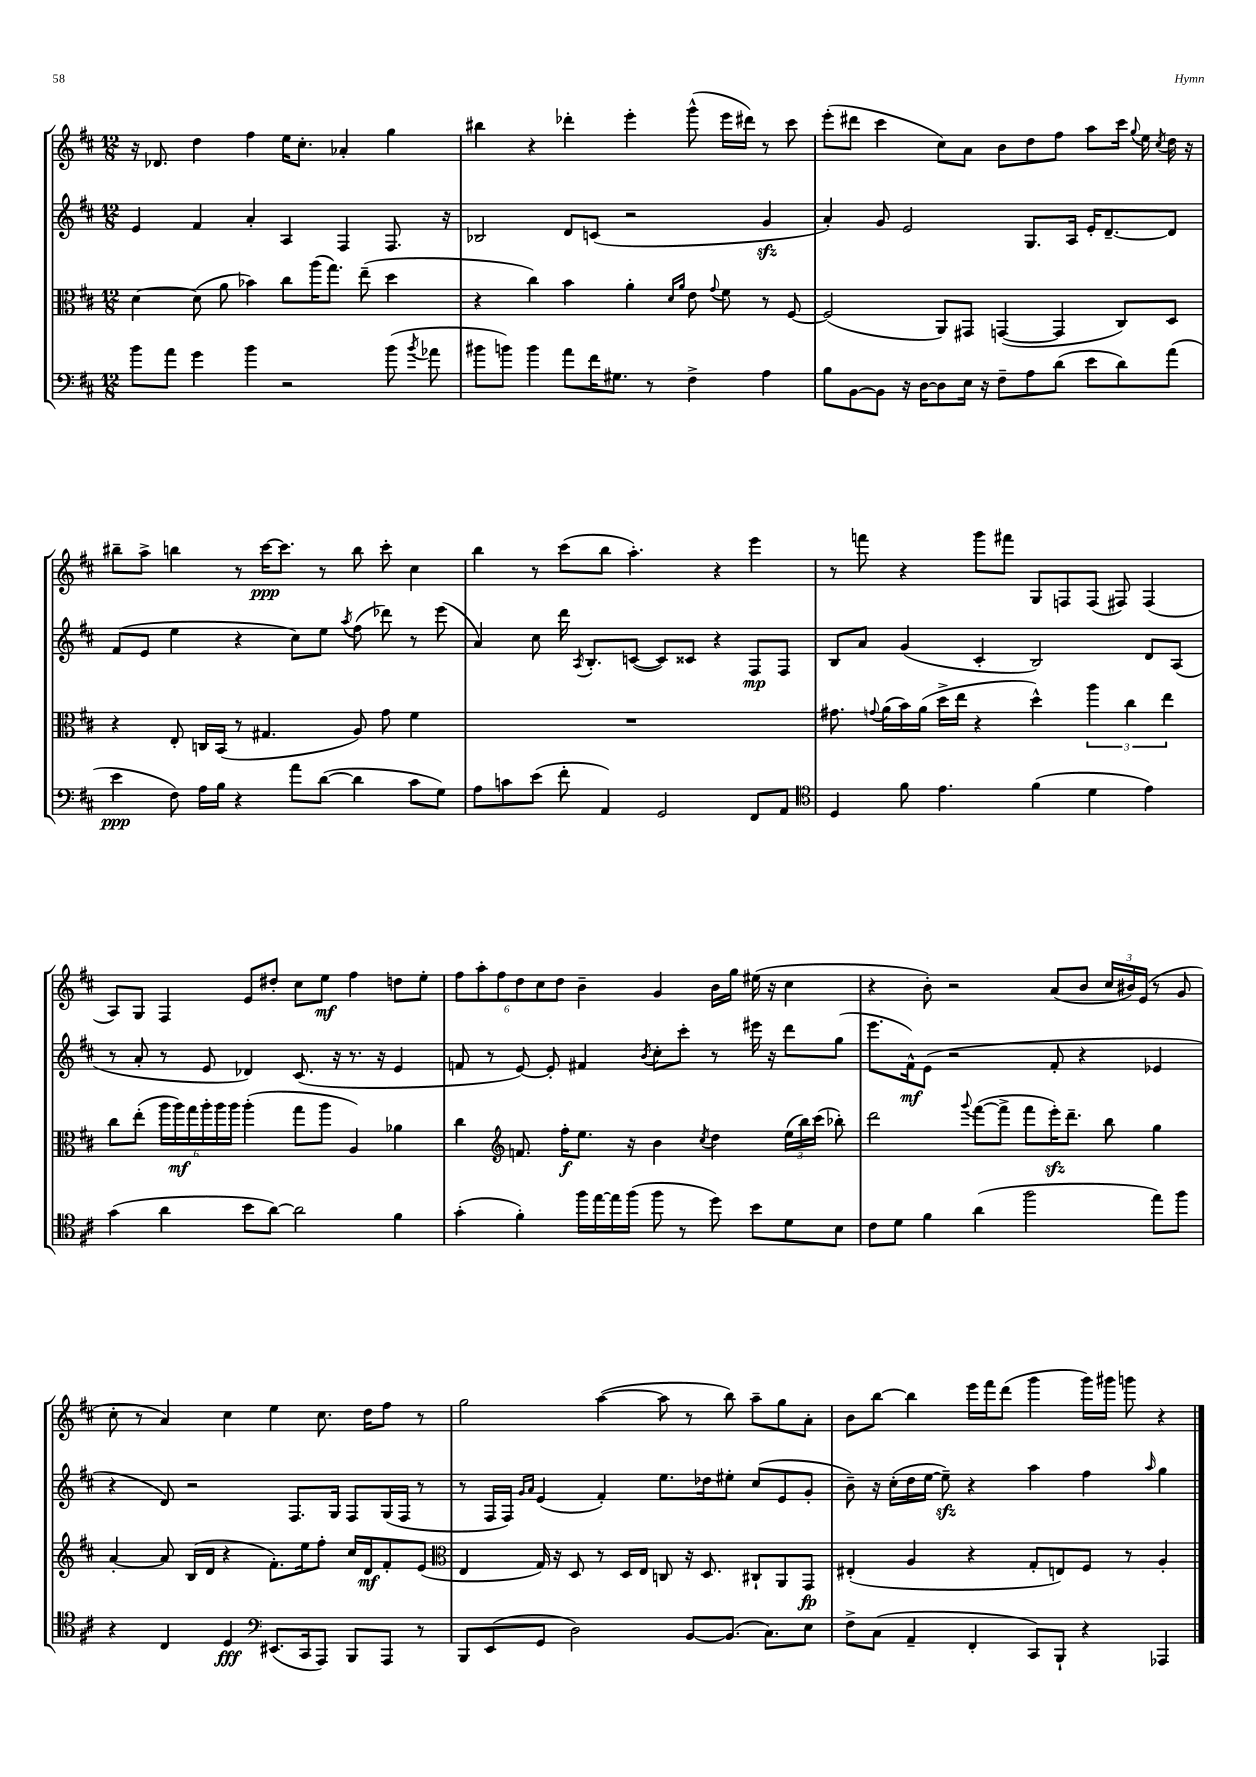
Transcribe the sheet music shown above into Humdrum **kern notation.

**kern	**dynam	**kern	**dynam	**kern	**dynam	**kern	**dynam
*part4	*part4	*part3	*part3	*part2	*part2	*part1	*part1
*staff4	*staff4	*staff3	*staff3	*staff2	*staff2	*staff1	*staff1
*clefF4	*	*clefC3	*	*clefG2	*	*clefG2	*
*k[f#c#]	*	*k[f#c#]	*	*k[f#c#]	*	*k[f#c#]	*
*M12/8	*	*M12/8	*	*M12/8	*	*M12/8	*
=130	=130	=130	=130	=130	=130	=130	=130
8b\L	.	[4d\	.	4e/	.	16r	.
.	.	.	.	.	.	8.d-X/	.
8a\J	.	.	.	.	.	.	.
4g\	.	(8d\]	.	4f#/	.	4dd\	.
.	.	8a\	.	.	.	.	.
4b\	.	4b-X\)	.	4a'/	.	4ff#\	.
2r	.	8cc#\L	.	4A/	.	16ee\KL	.
.	.	.	.	.	.	8.cc#'\J	.
.	.	(16aa\K	.	.	.	.	.
.	.	8.gg\J)	.	.	.	.	.
.	.	.	.	4F#/	.	4a-X'/	.
.	.	(8ee~\	.	.	.	.	.
(8b\	.	4dd\	.	8.F#/	.	4gg\	.
8qb/	.	.	.	.	.	.	.
8a-X\	.	.	.	.	.	.	.
.	.	.	.	16r	.	.	.
=131	=131	=131	=131	=131	=131	=131	=131
8b#X\L	.	4r	.	2B-X/	.	4bb#X\	.
8bn\J)	.	.	.	.	.	.	.
4b\	.	4cc#\)	.	.	.	4r	.
8a\L	.	4b\	.	8d/L	.	4ddd-X'\	.
16f#\K	.	.	.	(8cn/J	.	.	.
8.G#X\J	.	.	.	.	.	.	.
.	.	4a'\	.	2r	.	4eee'\	.
8r	.	.	.	.	.	.	.
.	.	16qqd/LL	.	.	.	.	.
.	.	16qqa/JJ	.	.	.	.	.
4F#^\	.	8e\	.	.	.	(8ggg^^\	.
.	.	8qqg/	.	.	.	.	.
.	.	8f#\	.	.	.	16eee\LL	.
.	.	.	.	.	.	16ddd#X\JJ)	.
4A\	.	8r	.	4gzz/	.	8r	.
.	.	[8F#/	.	.	.	8ccc#\	.
=132	=132	=132	=132	=132	=132	=132	=132
8B\L	.	(2F#/]	.	4a'/)	.	(8eee'\L	.
[8BB\	.	.	.	.	.	8ddd#X\J	.
8BB\J]	.	.	.	8g/	.	4ccc#\	.
16r	.	.	.	2e/	.	.	.
[16D\KL	.	.	.	.	.	.	.
8D\]	.	8AA/L)	.	.	.	8cc#\L)	.
16E\Jk	.	8GG#X/J	.	.	.	8a\J	.
16r	.	.	.	.	.	.	.
8F#~\L	.	([4GGn/	.	.	.	8b\L	.
8A\	.	.	.	8.G/L	.	8dd\	.
(8d\J	.	4GG/]	.	.	.	8ff#\J	.
.	.	.	.	16A/Jk	.	.	.
8e\L	.	.	.	16e'/KL	.	8aa\L	.
.	.	.	.	[8.d~/	.	.	.
8d\)	.	8C#/L)	.	.	.	16ccc#\Jk	.
.	.	.	.	.	.	8qqgg/	.
.	.	.	.	.	.	16ee\	.
.	.	.	.	.	.	8qcc#/	.
(8a\J	.	8D/J	.	8d/J]	.	16dd\	.
.	.	.	.	.	.	16r	.
!!LO:LB:g=z
=133	=133	=133	=133	=133	=133	=133	=133
4e\	ppp	4r	.	(8f#/L	.	8bb#X~\L	.
.	.	.	.	8e/J	.	8aa^\J	.
8F#\)	.	8E'/	.	4ee\	.	4bbn\	.
16A\LL	.	16Cn/LL	.	.	.	.	.
16B\JJ	.	(16BB/JJ	.	.	.	.	.
4r	.	8r	.	4r	.	8r	.
.	.	4.G#X/	.	.	.	[16ccc#\KL	ppp
.	.	.	.	.	.	8.ccc#\J]	.
8a\L	.	.	.	8cc#\L)	.	.	.
([8d\J	.	.	.	8ee\J	.	8r	.
.	.	.	.	8qaa/	.	.	.
4d\]	.	8A/)	.	(8ff#\	.	8bb\	.
.	.	8g\	.	8ddd-X\)	.	8ccc#'\	.
8c#\L	.	4f#\	.	8r	.	4cc#\	.
8G\J)	.	.	.	(8eee\	.	.	.
=134	=134	=134	=134	=134	=134	=134	=134
8A\L	.	1.r	.	4a/)	.	4bb\	.
8cn\	.	.	.	.	.	.	.
(8e\J	.	.	.	8cc#\	.	8r	.
8f#'\	.	.	.	16ddd\	.	(8ccc#\L	.
.	.	.	.	8qA/	.	.	.
.	.	.	.	8.B'/L	.	.	.
4AA/)	.	.	.	.	.	8bb\J	.
.	.	.	.	([8cn/J	.	4.aa'\)	.
2GG/	.	.	.	8c/L])	.	.	.
.	.	.	.	8c##X/J	.	.	.
.	.	.	.	4r	.	4r	.
8FF#/L	.	.	.	8F#/L	mp	4eee\	.
8AA/J	.	.	.	8F#/J	.	.	.
=135	=135	=135	=135	=135	=135	=135	=135
*clefC4	*	*	*	*	*	*	*
4D/	.	8.g#X\	.	8B/L	.	8r	.
.	.	.	.	8a/J	.	8fffn\	.
.	.	8qqgn/	.	.	.	.	.
.	.	(16a\LL	.	.	.	.	.
8f#\	.	16b\)	.	(4g/	.	4r	.
.	.	(16a\JJ	.	.	.	.	.
4.e\	.	16dd^\LL	.	.	.	.	.
.	.	16ee\JJ	.	.	.	.	.
.	.	4r	.	4c#'/	.	8ggg\L	.
.	.	.	.	.	.	8fff#X\J	.
(4f#\	.	4dd^^\)	.	2B/)	.	8G/L	.
.	.	.	.	.	.	8Fn/	.
4d\	.	6aa\	.	.	.	(8F/J	.
.	.	.	.	.	.	8F#X/)	.
.	.	6cc#\	.	.	.	.	.
4e\)	.	.	.	8d/L	.	(4F#/	.
.	.	6ee\	.	.	.	.	.
.	.	.	.	(8A/J	.	.	.
!!LO:LB:g=z
=136	=136	=136	=136	=136	=136	=136	=136
(4g\	.	8cc#\L	.	8r	.	8A/L)	.
.	.	(8ee'\J	.	8a'/	.	8G/J	.
4a\	.	24aa\LL	.	8r	.	4F#/	.
.	.	24aa\)	mf	.	.	.	.
.	.	24gg\	.	.	.	.	.
.	.	24aa'\	.	8e/	.	.	.
.	.	24aa\	.	.	.	.	.
.	.	24aa\JJ	.	.	.	.	.
8b\L	.	(4aa'\	.	4d-X/)	.	8e/L	.
[8a\J)	.	.	.	.	.	8dd#X'/J	.
2a\]	.	8gg\L	.	(8.c#/	.	8cc#\L	.
.	.	8aa\J	.	.	.	8ee\J	mf
.	.	.	.	16r	.	.	.
.	.	4A/)	.	8.r	.	4ff#\	.
.	.	.	.	16r	.	.	.
4f#\	.	4a-X\	.	4e/	.	8ddn\L	.
.	.	.	.	.	.	8ee'\J	.
=137	=137	=137	=137	=137	=137	=137	=137
(4g'\	.	4cc#\	.	8fn/	.	12ff#\L	.
.	.	.	.	.	.	12aa'\	.
.	.	.	.	8r	.	.	.
.	.	.	.	.	.	12ff#\	.
*	*	*clefG2	*	*	*	*	*
4f#'\)	.	8.fn/	.	[8e/)	.	12dd\	.
.	.	.	.	.	.	12cc#\	.
.	.	.	.	8e'/]	.	.	.
.	.	.	.	.	.	12dd\J	.
.	.	16ff#'\KL	f	.	.	.	.
16ff#\LL	.	8.ee\J	.	4f#X/	.	4b~\	.
[16ee\	.	.	.	.	.	.	.
16ee\]	.	.	.	.	.	.	.
(16ff#\JJ	.	16r	.	.	.	.	.
.	.	.	.	8qb/	.	.	.
8ff#\	.	4b\	.	8cc#'\L	.	4g/	.
8r	.	.	.	8ccc#'\J	.	.	.
.	.	8qcc#/	.	.	.	.	.
8dd\)	.	4dd\	.	8r	.	16b\LL	.
.	.	.	.	.	.	16gg\JJ	.
8b\L	.	.	.	16eee#X\	.	(16ee#X\	.
.	.	.	.	16r	.	16r	.
8d\	.	(24ee\LL	.	8ddd\L	.	4cc#\	.
.	.	24bb\)	.	.	.	.	.
.	.	(24ccc#\JJ	.	.	.	.	.
8B\J	.	8bb-X'\)	.	(8gg\J	.	.	.
=138	=138	=138	=138	=138	=138	=138	=138
8c#\L	.	2ddd\	.	8.eee\L	.	4r	.
8d\J	.	.	.	.	.	.	.
.	.	.	.	16f#^^\k)	mf	.	.
4f#\	.	.	.	(8e\J	.	8b'\)	.
.	.	.	.	2r	.	2r	.
.	.	8qqggg/	.	.	.	.	.
(4a\	.	([8fff#\L	.	.	.	.	.
.	.	8fff#^\J]	.	.	.	.	.
2ff#\	.	8fff#\L	.	.	.	.	.
.	.	16eeezz'\K)	.	8f#'/	.	(8a/L	.
.	.	8.ddd~\J	.	.	.	.	.
.	.	.	.	4r	.	8b/J	.
.	.	8bb\	.	.	.	24cc#/LL	.
.	.	.	.	.	.	24b#X/)	.
.	.	.	.	.	.	(24e/JJ	.
8ee\L)	.	4gg\	.	4e-X/	.	8r	.
8ff#\J	.	.	.	.	.	8g/	.
!!LO:LB:g=z
=139	=139	=139	=139	=139	=139	=139	=139
4r	.	[4a'/	.	4r	.	8cc#'\	.
.	.	.	.	.	.	8r	.
4C#/	.	8a/]	.	8d/)	.	4a/)	.
.	.	(16B/LL	.	2r	.	.	.
.	.	16d/JJ	.	.	.	.	.
4D/	fff	4r	.	.	.	4cc#\	.
*clefF4	*	*	*	*	*	*	*
(8.EE#X/L	.	8.f#'\L)	.	.	.	4ee\	.
.	.	.	.	8.F#/L	.	.	.
16CC#/k	.	16ee\k	.	.	.	.	.
8AAA/J)	.	8ff#'\J	.	.	.	8.cc#\	.
.	.	.	.	16G/Jk	.	.	.
8BBB/L	.	16cc#/LL	.	8F#/L	.	.	.
.	.	16d/J	mf	.	.	16dd\KL	.
8AAA/J	.	8f#'/	.	(16G/L	.	8ff#\J	.
.	.	.	.	16F#/JJ	.	.	.
8r	.	(8e/J	.	8r	.	8r	.
=140	=140	=140	=140	=140	=140	=140	=140
*	*	*clefC3	*	*	*	*	*
8BBB/L	.	4E/	.	8r	.	2gg\	.
(8EE/	.	.	.	16F#/LL	.	.	.
.	.	.	.	16F#/JJ)	.	.	.
.	.	.	.	16qqg/LL	.	.	.
.	.	.	.	16qqa/JJ	.	.	.
8GG/J	.	16G/)	.	(4e/	.	.	.
.	.	16r	.	.	.	.	.
2D\)	.	8D/	.	.	.	.	.
.	.	8r	.	4f#'/)	.	([4aa\	.
.	.	16D/LL	.	.	.	.	.
.	.	16E/JJ	.	.	.	.	.
.	.	8Cn/	.	8.ee\L	.	8aa\]	.
[8BB/L	.	16r	.	.	.	8r	.
.	.	8.D/	.	16dd-X\k	.	.	.
(8.BB/J]	.	.	.	8ee#X'\J	.	8bb\)	.
.	.	8C#X`/L	.	(8cc#/L	.	8aa~\L	.
8.C#\L)	.	.	.	.	.	.	.
.	.	8AA/	.	8e/	.	8gg\	.
8E\J	.	8GG/J	fp	8g'/J	.	8a'\J	.
=141	=141	=141	=141	=141	=141	=141	=141
8F#^\L	.	(4E#X'/	.	8b~\)	.	8b\L	.
(8C#\J	.	.	.	16r	.	[8bb\J	.
.	.	.	.	(16cc#'\LL	.	.	.
4AA~/	.	4A/	.	16dd\	.	4bb\]	.
.	.	.	.	[16ee\JJ	.	.	.
.	.	.	.	8eezz~\])	.	.	.
4FF#'/	.	4r	.	4r	.	16eee\LL	.
.	.	.	.	.	.	16fff#\J	.
.	.	.	.	.	.	(8ddd\J	.
8CC#/L)	.	8G'/L	.	4aa\	.	4ggg\	.
8BBB`/J	.	8En/)	.	.	.	.	.
4r	.	8F#/J	.	4ff#\	.	16ggg\LL)	.
.	.	.	.	.	.	16ggg#X\JJ	.
.	.	8r	.	.	.	8gggn\	.
.	.	.	.	16qqaa/	.	.	.
4AAA-X/	.	4A'/	.	4gg\	.	4r	.
==	==	==	==	==	==	==	==
*-	*-	*-	*-	*-	*-	*-	*-
